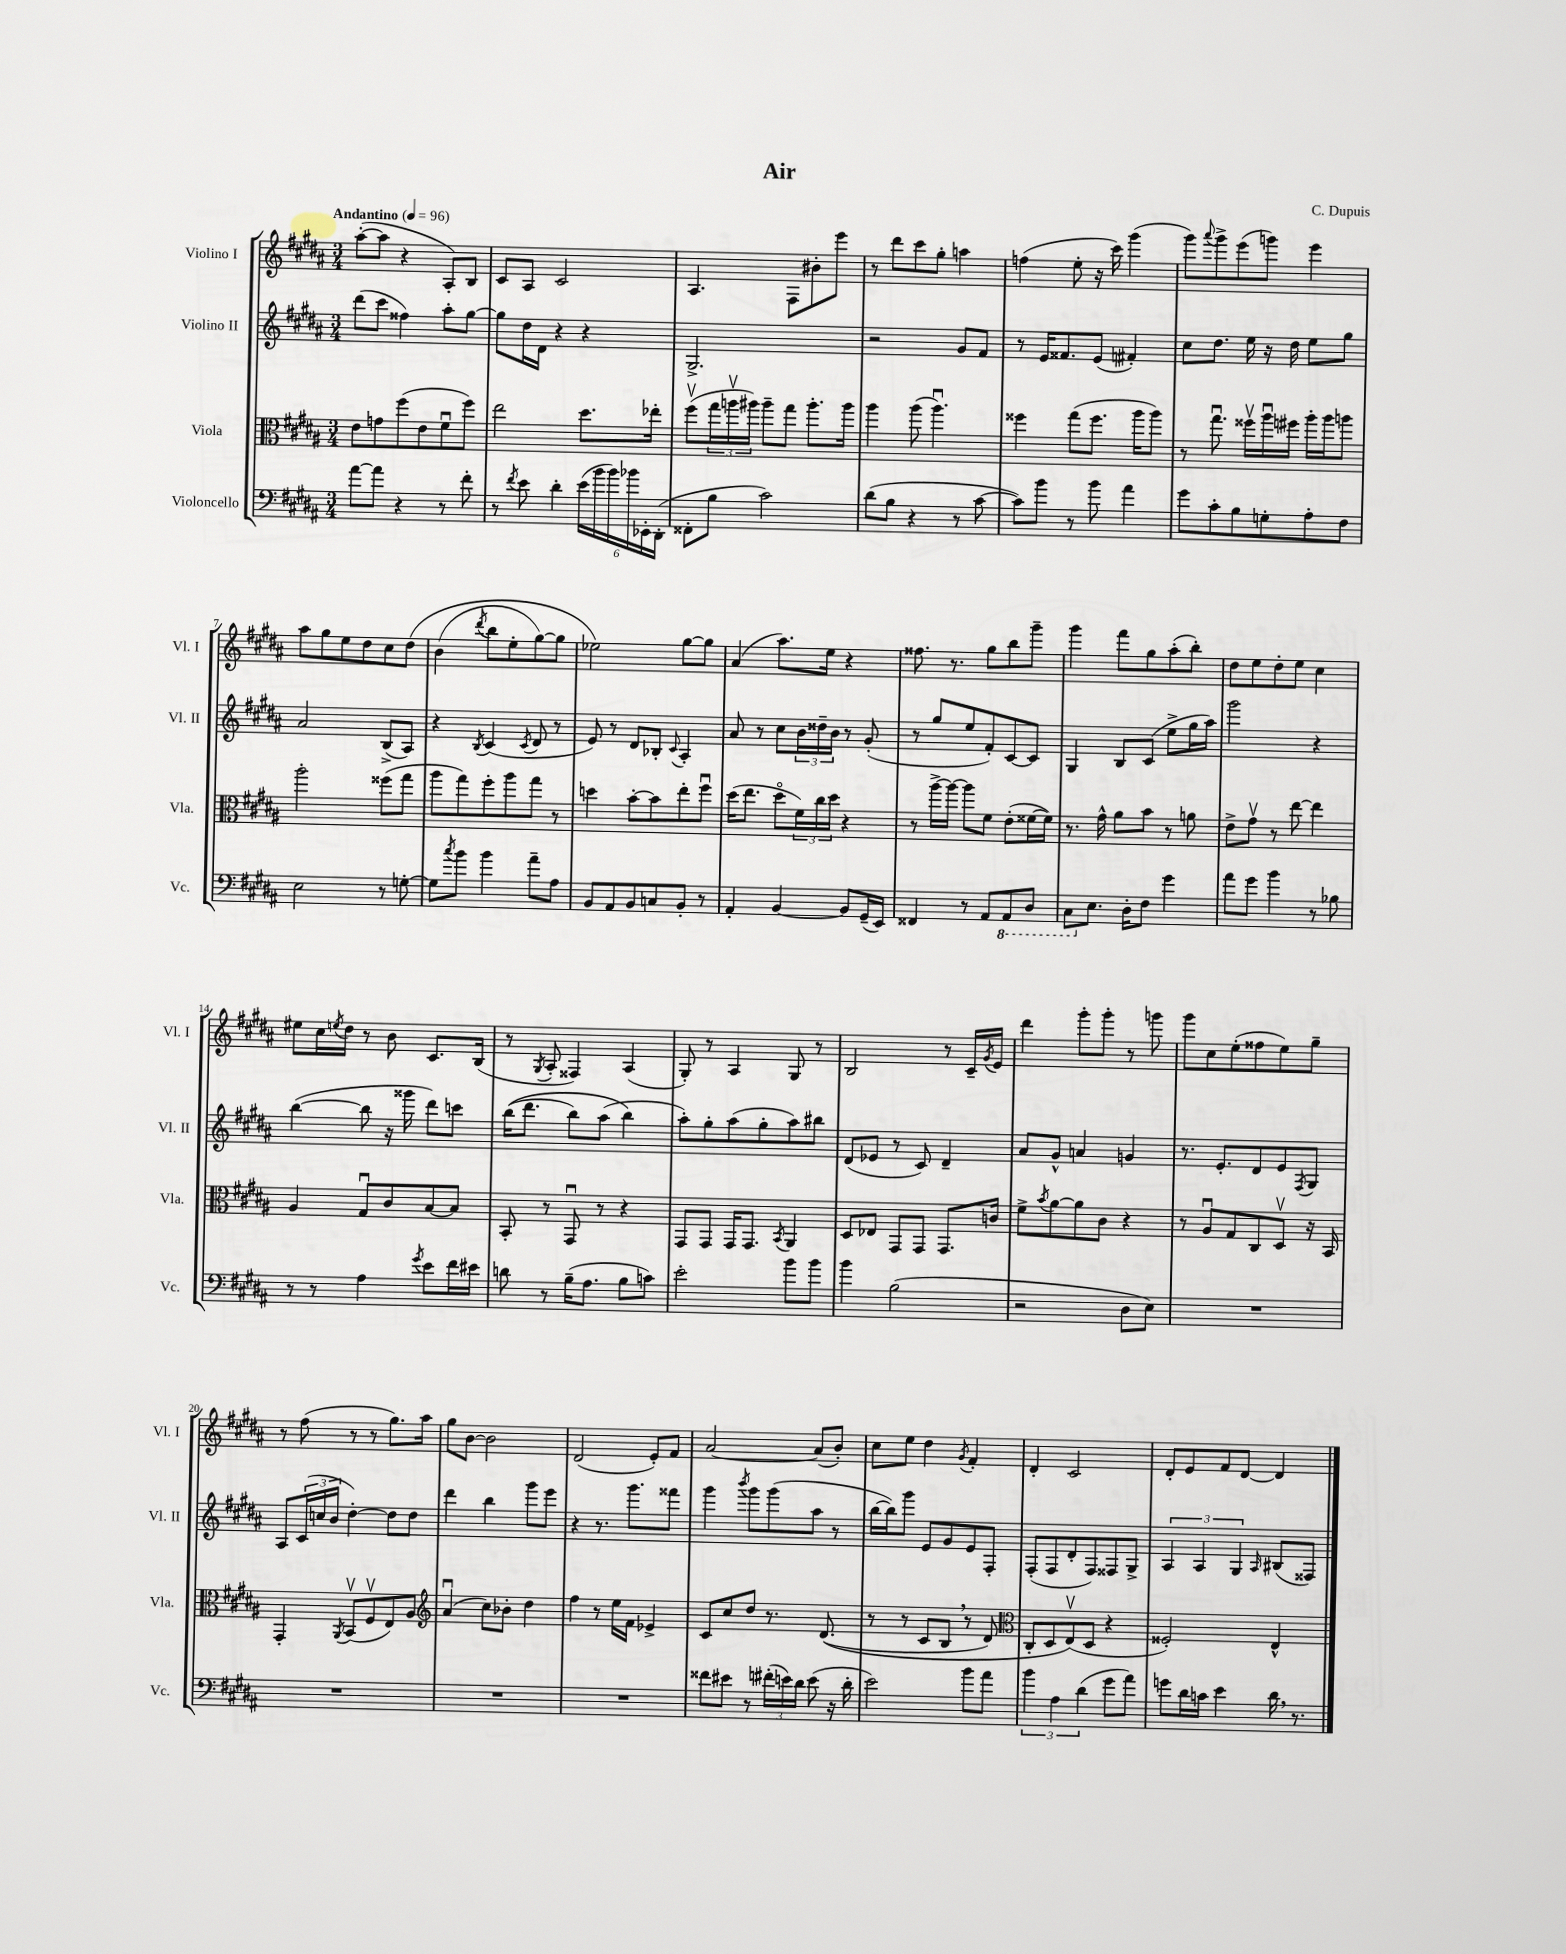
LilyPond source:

\header { title = "Air" composer = "C. Dupuis" }
<<
\new StaffGroup <<
\new Staff = "s0" \with { instrumentName = "Violino I" shortInstrumentName = "Vl. I" } {
    \clef treble \key b \major \numericTimeSignature \time 3/4 \tempo "Andantino" 4 = 96
    ais''8~-.( ais''8 r4 ais8-.) b8 |
    cis'8 ais8 cis'2 |
    ais4. fis8 bis'8-. e'''8 |
    r8 dis'''8 cis'''8 gis''8-. a''4 |
    f''4( e''8-. r16 cis'''16) gis'''4( |
    gis'''8) \appoggiatura { ais'''8 } gis'''8-> e'''8( g'''8) e'''4 |
    ais''8 gis''8 e''8 dis''8 cis''8 dis''8\( |
    b'4( \acciaccatura { dis'''8 } b''8 e''8-. gis''8~) gis''8 |
    ees''2\) gis''8~ gis''8 |
    ais'4( ais''8.) e''16 r4 |
    fisis''8. r8. gis''8 b''8 gis'''8-- |
    gis'''4 fis'''8 gis''8 ais''8-.( b''8-.) |
    dis''8 e''8 dis''8-. e''8 cis''4 |
    eis''8 cis''16 \acciaccatura { e''8 } dis''16 r8 b'8 cis'8. b16( |
    r8 \acciaccatura { gis8 } ais8-. fisis4) ais4( |
    gis8-.) r8 ais4 gis8 r8 |
    b2 r8 cis'16-- \acciaccatura { gis'8 } e'16 |
    dis'''4 gis'''8-. gis'''8-. r8 g'''8 |
    gis'''8 cis''8 e''8-.( fisis''8 e''8) gis''8-- |
    r8 fis''8( r8 r8 gis''8.) ais''16 |
    gis''8 b'8~ b'2 |
    dis'2( e'8-.) fis'8 |
    ais'2~ ais'8( b'8-.) |
    cis''8 e''8 dis''4 \acciaccatura { gis'8 } fis'4-. |
    dis'4-. cis'2 |
    dis'8-. e'8 fis'8 dis'8~ dis'4 \bar "|." |
}
\new Staff = "s1" \with { instrumentName = "Violino II" shortInstrumentName = "Vl. II" } {
    \clef treble \key b \major \numericTimeSignature \time 3/4
    dis'''8( cis'''8 fisis''4) ais''8-. gis''8~ |
    gis''8 dis''16 dis'16 r4 r4 |
    gis2.-> |
    r2 gis'8 fis'8 |
    r8 e'16 fisis'8. e'8( fis'4-.) |
    cis''8 dis''8. e''16 r16 dis''16 e''8 gis''8 |
    ais'2 b8->( ais8) |
    r4 \acciaccatura { b8 } cis'4( \acciaccatura { cis'8 } dis'8 r8 |
    e'8) r8 dis'8 bes8-. \appoggiatura { cis'8 } ais4-. |
    ais'8 r8 cis''8 \tuplet 3/2 { b'16 disis''16-- b'16 } r8 gis'8-.( |
    r8 gis''8 e''8 fis'8-.) cis'8~ cis'8 |
    gis4 b8 cis'8( e''8-> gis''16 ais''16) |
    gis'''2 r4 |
    b''4~( b''8 r16 gisis'''16 dis'''8) c'''8 |
    b''16(\( dis'''8. b''8) ais''8( b''4\) |
    ais''8-.) gis''8-. ais''8( gis''8-. ais''8) bis''8 |
    dis'8( ees'8 r8 cis'8) dis'4-- |
    ais'8 gis'8-^ a'4 g'4 |
    r8. e'8.-. dis'8 e'8 \acciaccatura { fis8 } gis8 |
    ais8 \tuplet 3/2 { cis'16( c''16 b'16 } dis''4~-.) dis''8 dis''8 |
    dis'''4 b''4 gis'''8 e'''8 |
    r4 r8. gis'''8. fisis'''8 |
    gis'''4 \acciaccatura { b'''8 } gis'''8 gis'''8( ais''8 r8 |
    b''16~ b''16) gis'''8 e'8 gis'8 e'8 fis8-. |
    fis8-.( fis8 dis'8-. fis8) fisis8 gis8-> |
    \tuplet 3/2 { ais4 ais4 gis4 } \grace { ais16 } bis8( fisis8) \bar "|." |
}
\new Staff = "s2" \with { instrumentName = "Viola" shortInstrumentName = "Vla." } {
    \clef alto \key b \major \numericTimeSignature \time 3/4
    e'8 g'8 fis''8( e'8 fis'8\downbow fis''8) |
    e''2 dis''8. ees''16-. |
    fis''8\upbow( \tuplet 3/2 { gis''16 a''16\upbow ais''16) } ais''8-- gis''8 ais''8.-. ais''16 |
    ais''4 ais''8( ais''4.\downbow) |
    fisis''4 gis''8( fisis''8. ais''16 ais''8) |
    r8 gis''8.\downbow fisis''16\upbow ais''16\downbow fis''16 ais''16-. ais''16 a''8 |
    ais''2-. fisis''8( gis''8 |
    ais''8 gis''8) fis''8-. ais''8 gis''8 r8 |
    d''4 b'8~-. b'8 e''8-. fis''8\downbow |
    dis''16( e''8. dis''8\flageolet \tuplet 3/2 { fis'16) cis''16 dis''16 } r4 |
    r8 ais''16~-> ais''16~ ais''8 fis'8 e'8-.( fisis'16~ fisis'16) |
    r8. gis'16-^ ais'8 b'8 r8 a'8 |
    e'8-> gis'8\upbow r8 e''8~ e''4 |
    ais4 gis8\downbow cis'8 b8~ b8 |
    b,8-. r8 gis,8\downbow r8 r4 |
    gis,8 gis,8 gis,16 gis,8. \acciaccatura { b,8 } ais,4 |
    dis8 ees8 gis,8 gis,8 gis,8. c'16 |
    fis'8-> \acciaccatura { b'8 } ais'8~ ais'8 cis'8 r4 |
    r8 ais8\downbow gis8 cis8 dis8\upbow r16 b,16 |
    gis,4-. \acciaccatura { ais,8 } b,8\upbow( fis8\upbow e8) ais8 |
    \clef treble ais'4\downbow( cis''8) bes'8-. dis''4 |
    fis''4 r8 e''16 fis'16 ees'4-> |
    cis'8 cis''8 dis''8 r8. dis'8.(\( |
    r8 r8 cis'8 b8 \breathe r8 dis'8) |
    \clef alto cis8-. dis8 e8\upbow(\) dis8 r4 |
    fisis2-.) e4-^ \bar "|." |
}
\new Staff = "s3" \with { instrumentName = "Violoncello" shortInstrumentName = "Vc." } {
    \clef bass \key b \major \numericTimeSignature \time 3/4
    ais'8~ ais'8 r4 r8 fis'8-. |
    r8 \acciaccatura { fis'8 } e'8 dis'4-. \tuplet 6/4 { e'16( b'16 b'16) bes'16 ees,16-. dis,16-.( } |
    fisis,8-. b8 cis'2) |
    dis'8( b8 r4 r8 cis'8~ |
    cis'8) b'8 r8 b'8 ais'4 |
    gis'8 cis'8-. b8 g8-. ais8-. fis8 |
    e2 r8 g8~-. |
    g8 \acciaccatura { cis''8 } b'8 b'4 ais'8-- ais8 |
    b,8 ais,8 b,8 c8 b,8-. r8 |
    ais,4-. b,4~ b,8 gis,16--( e,16) |
    fisis,4 r8 ais,8 \ottava #-1 ais,,8 dis,8 |
    cis,8 \ottava #0 e8. dis16-. fis8 gis'4 |
    ais'8 gis'8 b'4 r8 bes8 |
    r8 r8 ais4 \acciaccatura { gis'8 } e'8 fis'16 eis'16 |
    d'8 r8 b16--( ais8. b8 c'8) |
    e'2-. b'8 b'8 |
    b'4 b2( |
    r2 dis8 e8) |
    R2. |
    R2. |
    R2. |
    R2. |
    fisis'8 eis'8 r8 \tuplet 3/2 { fis'16-.( e'16) dis'16 } e'8( r16 dis'16-. |
    e'2) b'8 ais'8 |
    \tuplet 3/2 { b'4 ais4 dis'4( } gis'8 ais'8) |
    g'8 dis'16 c'16 e'4 dis'16 \breathe r8. \bar "|." |
}
>>
>>
